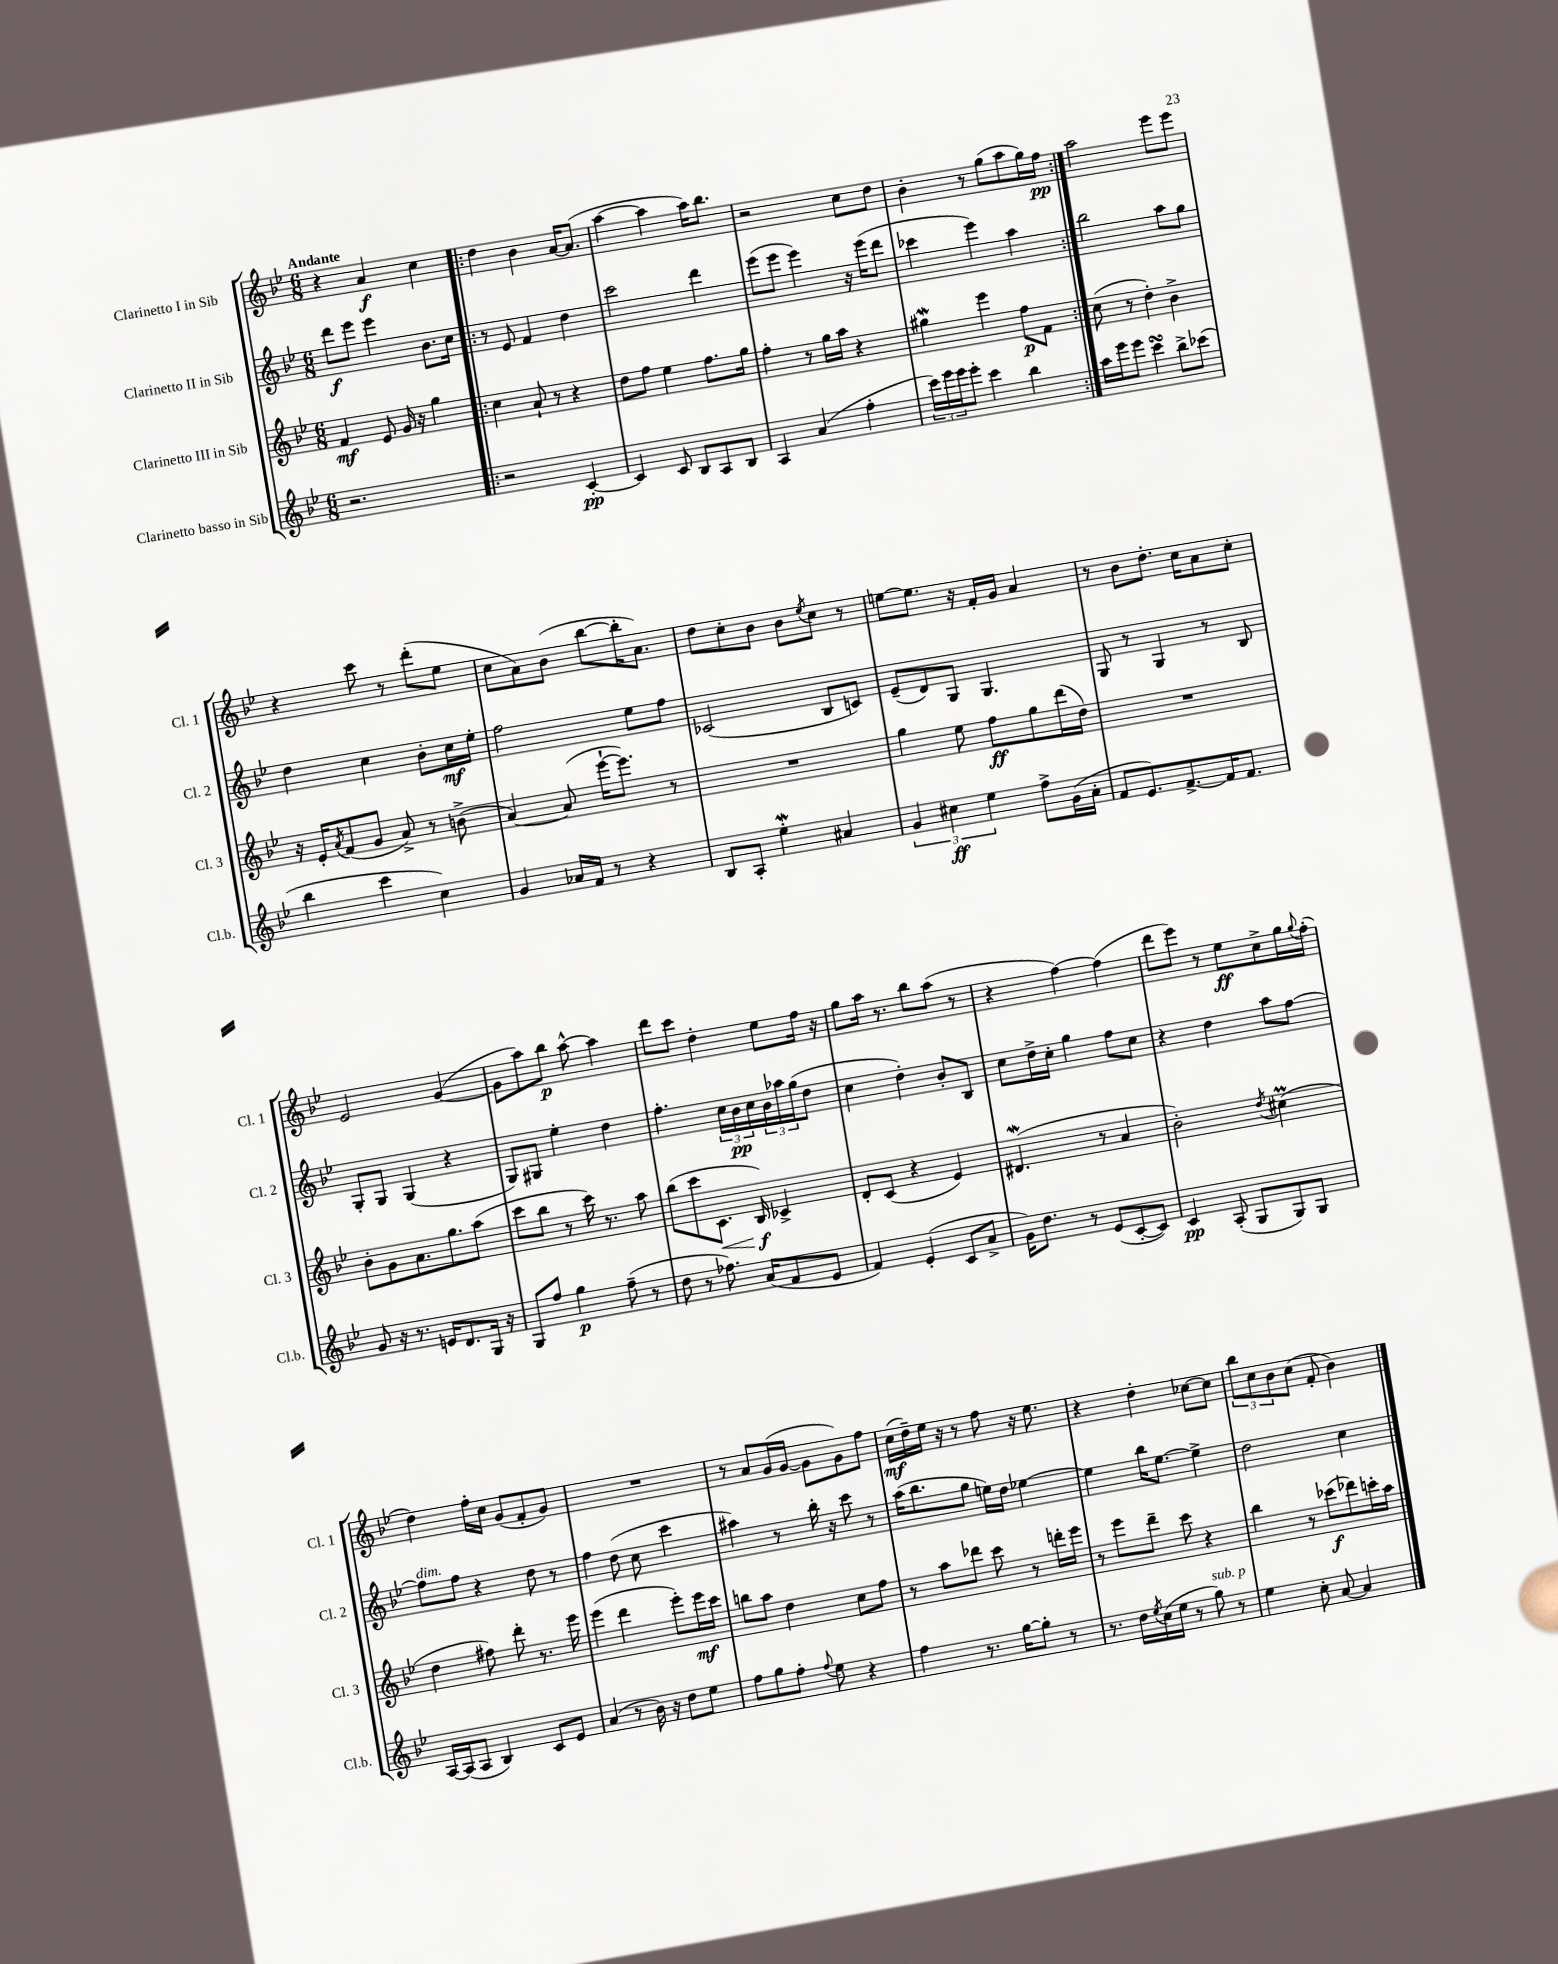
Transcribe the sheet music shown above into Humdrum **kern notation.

**kern	**kern	**kern	**kern
*staff4	*staff3	*staff2	*staff1
*clefG2	*clefG2	*clefG2	*clefG2
*k[b-e-]	*k[b-e-]	*k[b-e-]	*k[b-e-]
*M6/8	*M6/8	*M6/8	*M6/8
2.r	4f	8ddd	4r
.	.	8eee-	.
.	8e-	4eee-	4a
.	16g	.	.
.	16r	.	.
.	4gg	8.b-	4cc
.	.	16cc	.
=!|:	=!|:	=!|:	=!|:
2r	4cc	8r	4dd
.	.	8e-	.
.	8a`	4f	4b-
.	8r	.	.
[4c'	4r	4dd	[16a
.	.	.	(8.a]
=	=	=	=
4c]	8dd	2ccc	[4aa
.	8ff	.	.
8c	4ee-	.	4aa]
8B-	.	.	.
8A	8.ff	4ddd	16aa)
.	.	.	8.bb-
8B-	.	.	.
.	16gg	.	.
=	=	=	=
4A	4ff'	(8eee-	2r
.	.	8eee-	.
(4a	8r	4eee-)	.
.	16gg	.	.
.	16aa	.	.
4ff'	4r	16r	8cc
.	.	(16eee-	.
.	.	8ddd	8dd
=	=	=	=
24ccc)	4gg#	4ccc-	4b-'
24eee-	.	.	.
24eee-	.	.	.
8eee-'	.	.	.
4ccc	4eee-	4eee-)	8r
.	.	.	(8gg
4bb-	8ff	4aa	8aa
.	8f	.	16gg)
.	.	.	16ff
=:|!	=:|!	=:|!	=:|!
16aa	(8cc	2bb-	2aa
16eee-	.	.	.
8eee-	8r	.	.
4ccc	4dd')	.	.
8bb-^	4b-^	8aa	8eee-
(8ccc-	.	8gg	8eee-
=	=	=	=
4bb-	16r	4dd	4r
.	16e-'	.	.
.	8qa	.	.
.	(8f	.	.
4ccc	8g	4cc	8ccc
.	8a^)	.	8r
4cc)	8r	8b-'	(8ddd'
.	(8b^	16cc	8ee-
.	.	16ee-'	.
=	=	=	=
4g	[4a)	2ff	8cc
.	.	.	8a)
16a-	(8a]	.	(8b-
16f	.	.	.
8r	[16eee-`	.	[8bb-
.	8.eee-])	.	.
4r	.	8ee-	16bb-']
.	.	.	8.a)
.	8r	8ff	.
=	=	=	=
8B-	2.r	(2c-	8dd
8A'	.	.	8cc'
4ee-'	.	.	8b-
.	.	.	8b-
.	.	.	8qee-
4a#	.	8B-	8cc
.	.	8c)	8r
=	=	=	=
6g	4gg	(8e-~	[8ee
.	.	8d)	8.ee]
6cc#	.	.	.
.	8ee-	8G	.
.	.	.	16r
6ee-	.	.	.
.	8ff	4.G	16f'
.	.	.	16g
8ff^	8gg	.	4a
(16g	(16ddd	.	.
16a'	16dd)	.	.
=	=	=	=
8f	2.r	8G	8r
8.e-)	.	8r	8b-
.	.	4G	8.dd'
[8.f^	.	.	.
.	.	.	16cc
16f]	.	8r	8a
8.f	.	.	.
.	.	8B-	8cc'
=	=	=	=
8g	8b-'	8G'	2e-
16r	8g	8G	.
8.r	.	.	.
.	8.a	(4G	.
16e	.	.	.
8.d	8.gg	.	.
.	.	4r	([4g
16G	(8aa	.	.
16r	.	.	.
=	=	=	=
8G	8ccc	8G)	8g]
8ff	8bb-	8G#	8aa)
4gg	8r	4ee-'	8bb-
.	16ccc)	.	[8aa^^
.	8.r	.	.
(8ff~	.	4dd	4aa]
8r	8aa	.	.
=	=	=	=
8dd	(8bb-	4.ff'	8ddd
8r	8ccc	.	8ccc
8.ff-)	8.c	.	4dd'
.	.	24cc	.
.	.	24b-	.
(16a	16B-)	.	.
.	.	24cc	.
8f	4c-^	24b-	8ee-
.	.	24aa-	.
.	.	(24gg	.
8e-	.	8dd	16ff
.	.	.	16r
=	=	=	=
4f)	8d'	4cc	8gg
.	(8c	.	16aa
.	.	.	8.r
(4e-'	4r	4dd')	.
.	.	.	8bb-
8c	4e-)	8b-'	(8aa
8a^	.	8B-	8r
=	=	=	=
16g)	(4.d#	8cc	4r
8.dd	.	.	.
.	.	16dd^	.
.	.	16cc'	.
8r	.	4gg	[4ff)
(8e-	8r	.	.
[8c'	4a	8ff	(4ff]
8c])	.	8cc	.
=	=	=	=
4c	2b-')	4r	8ddd
.	.	.	8eee-)
(8A'	.	4dd	8r
8G	.	.	8ee-
.	8qdd	.	.
8G)	(4cc#	8aa	8cc^
8G	.	[8ff	16gg
.	.	.	8qqgg
.	.	.	(16ff'
=	=	=	=
[16A	4dd	8ff]	4dd)
(16A]	.	.	.
8A	.	8ff	.
4B-)	8ff#)	4r	16ff'
.	.	.	16cc
.	8ddd'	.	(8g
8c	8.r	8dd	8f'
8e-	.	8r	8g)
.	16eee-	.	.
=	=	=	=
(4a	(4eee-	4ff	2.r
8r	4ddd	(8dd	.
16b-)	.	8cc	.
16r	.	.	.
8dd	8eee-')	4ccc	.
8ee-	16eee-	.	.
.	16ccc	.	.
=	=	=	=
8ff	8bb	4aa#)	8r
8gg	8aa	.	8a
8ff'	4dd	8r	(16g
.	.	.	[16g
8qqff	.	.	.
8ee-	.	16bb-'	8g]
.	.	16r	.
4r	8cc	8ccc	8g)
.	8ff	8r	8ff
=	=	=	=
4ff	8r	(16aa	(16cc
.	.	8.bb-	16dd~)
.	8aa	.	16ee-
.	.	.	16r
8.r	8ddd-	8gg	8r
.	8ccc	16ee)	8ff
[16gg	.	16dd	.
8gg']	8r	[4ee-	16r
.	.	.	8.ee-
8r	16ddd'	.	.
.	16eee-	.	.
=	=	=	=
8.r	8r	4ee-]	4r
.	8eee-	.	.
16dd	.	.	.
8qee-	.	.	.
(16cc	8ddd~	16bb-	4dd'
16ee-	.	[8.ee-	.
8r	8ccc	.	.
8gg)	4r	4ee-^]	[8cc-
8r	.	.	8cc-]
=	=	=	=
4ee-	4bb-	2dd	12bb-
.	.	.	12cc
.	.	.	12b-
8cc'	8r	.	(8cc
[8a	(8ccc-	.	8f'
4a]	8ddd-)	4cc	4b-)
.	16ccc'	.	.
.	16aa	.	.
==	==	==	==
*-	*-	*-	*-
